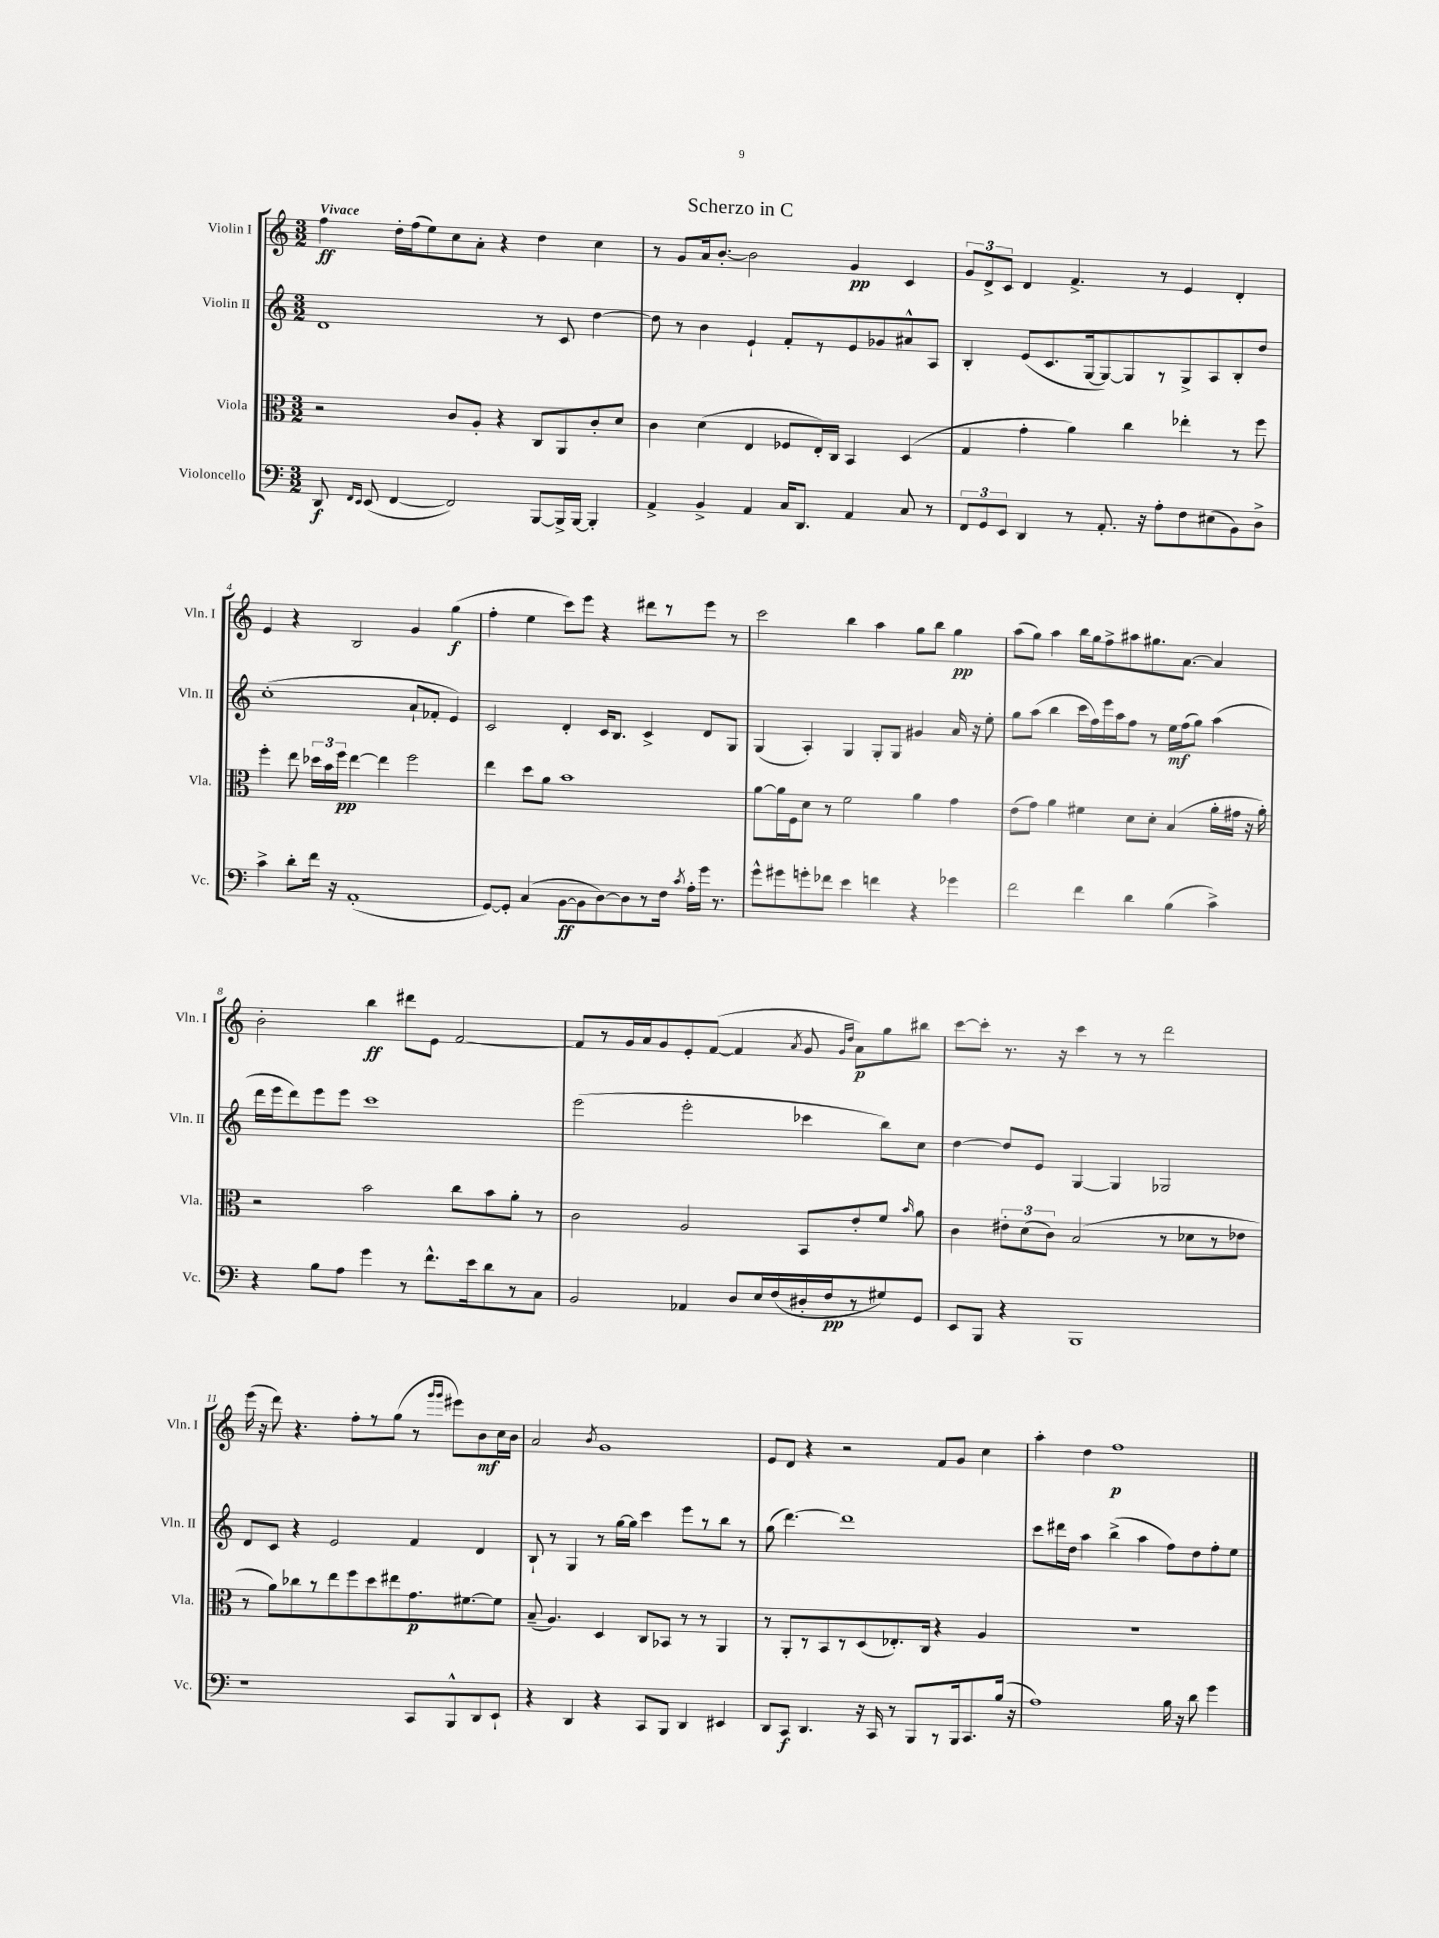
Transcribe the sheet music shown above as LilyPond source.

\header { title = "Scherzo in C" }
<<
\new StaffGroup <<
\new Staff = "s0" \with { instrumentName = "Violin I" shortInstrumentName = "Vln. I" } {
    \clef treble \key c \major \numericTimeSignature \time 3/2 \tempo "Vivace"
    \autoBeamOff f''4\ff d''16[-. f''16( e''8) c''8 a'8]-. r4 d''4 c''4 |
    r8 g'8[ a'16 b'8.]~-. b'2 g'4\pp c'4 |
    \tuplet 3/2 { g'8[ d'8-> c'8] } d'4 f'4.-> r8 e'4 d'4-. |
    e'4 r4 b2 g'4 g''4\f( |
    f''4-. e''4 c'''8[) e'''8] r4 dis'''8[ r8 e'''8] r8 |
    c'''2 b''4 a''4 g''8[ b''8] g''4\pp |
    a''8[( g''8]) a''4 b''16[ g''16 f''8-> ais''8 gis''8. a'8.]~ a'4 |
    b'2-. b''4\ff dis'''8[ e'8] f'2~ |
    f'8[ r8 g'16 a'16 g'8 e'8-. f'8]~( f'4 \acciaccatura { a'8 } g'8 \grace { g'16[ d''16] } a'8[\p) g''8 bis''8] |
    c'''8[~ c'''8]-. r8. r16 c'''4 r8 r8 d'''2 |
    e'''16( r16 d'''8) r4. f''8[-. r8 g''8]( r8 \grace { g'''16[ g'''16] } eis'''8[) b'8\mf c''16 b'16] |
    a'2 \acciaccatura { b'8 } g'1 |
    e'8[ d'8] r4 r2 f'8[ g'8] c''4 |
    a''4-. d''4 f''1\p \bar "|." |
}
\new Staff = "s1" \with { instrumentName = "Violin II" shortInstrumentName = "Vln. II" } {
    \clef treble \key c \major \numericTimeSignature \time 3/2
    \autoBeamOff d'1 r8 c'8 d''4~ |
    d''8 r8 b'4 e'4-! f'8[-. r8 e'8 ges'8 ais'8-^ a8] |
    b4-. e'8[( c'8. g16~ g8~) g8 r8 g8-> a8 b8-. d''8] |
    c''1-.( a'8[-! fes'8]-. e'4) |
    c'2 d'4-. c'16[ b8.] c'4-> d'8[ g8] |
    g4( a4-.) g4 g8[-. g8] gis'4 a'16 r16 e''8-. |
    g''8[ a''8]( b''4 c'''16[ f''16) e'''16 a''16 f''8] r8 e''16[\mf f''16( g''8]) a''4( |
    d'''16[ e'''16 d'''8) e'''8 e'''8] c'''1 |
    e'''2( e'''2-. ces'''4 b''8[) c''8] |
    d''4~ d''8[ e'8] g4~ g4 ges2 |
    d'8[ c'8] r4 e'2 f'4 d'4 |
    b8-! r8 g4 r8 g''16[~ g''16] c'''4 e'''8[ r8 b''8] r8 |
    g''8( d'''4.~) d'''1 |
    c'''8[ dis'''16 d''16] a''4 b''4->( a''4 f''8[) d''8 f''8-. e''8] \bar "|." |
}
\new Staff = "s2" \with { instrumentName = "Viola" shortInstrumentName = "Vla." } {
    \clef alto \key c \major \numericTimeSignature \time 3/2
    \autoBeamOff r2 c'8[ a8]-. r4 c8[ a,8 c'8-. d'8] |
    c'4 d'4( e4 fes8[ e16-.) c16] b,4 d4( |
    g4 g'4-. a'4) c''4 ees''4-. r8 f''8 |
    f''4-. e''8 \tuplet 3/2 { des''16[ b'16 f''16]\pp } e''4~ e''4 f''2 |
    e''4 d''8[ a'8] b'1 |
    a'8[~ a'16 f16 d'8] r8 f'2 a'4 g'4 |
    e'8[( g'8]) a'4 fis'4 d'8[ d'8]-. b4( a'16[-. gis'16] r16 a'16-.) |
    r2 b'2 c''8[ b'8 a'8]-. r8 |
    c'2 a2 b,8[ e'8-. f'8] \grace { b'16 } a'8 |
    c'4 \tuplet 3/2 { eis'8[-. d'8( c'8]) } b2( r8 des'8[ r8 ees'8] |
    r8 a'8[) ces''8 r8 e''8 f''8 d''8 eis''8 g'8.\p fis'8.~ fis'8] |
    b8--( a4.) d4 c8[ bes,8] r8 r8 a,4 |
    r8 a,8[-. r8 b,8 r8 d8( ees8.-.) c16] r4 a4 |
    R1. \bar "|." |
}
\new Staff = "s3" \with { instrumentName = "Violoncello" shortInstrumentName = "Vc." } {
    \clef bass \key c \major \numericTimeSignature \time 3/2
    \autoBeamOff d,8\f \grace { f,16[ e,16] } e,8( f,4~ f,2) b,,8[~ b,,16-> b,,16]~ b,,4-. |
    a,4-> b,4-> a,4 c16[ d,8.] a,4 c8 r8 |
    \tuplet 3/2 { f,8[ g,8 e,8] } d,4 r8 a,8.-. r16 a8[-. f8 eis8( b,8) d8]-> |
    c'4-> d'8[-. f'16] r16 a,1-.( |
    g,8[~) g,8]-. c4( b,8[~\ff b,8 d8~) d8 r8 f16] \acciaccatura { c'8 } a16[-. g'16] r8. |
    g'8[-^ gis'8 g'8-. fes'8] e'4 f'4 r4 ges'4 |
    f'2 f'4 d'4 b4( c'4->) |
    r4 b8[ a8] g'4 r8 f'8.[-^ e'16 d'8 r8 c8] |
    b,2 aes,4 d8[ e16 f16( dis16-. f16\pp r8 gis8) g,8] |
    e,8[ b,,8] r4 b,,1 |
    r1 c,8[ b,,8-^ d,8 e,8]-! |
    r4 d,4 r4 c,8[ b,,8] d,4 eis,4 |
    d,8[ c,8]\f d,4. r16 c,16 r8 b,,8[ r8 b,,16 c,8. b16]( r16 |
    a1) b16 r16 d'8 g'4 \bar "|." |
}
>>
>>
